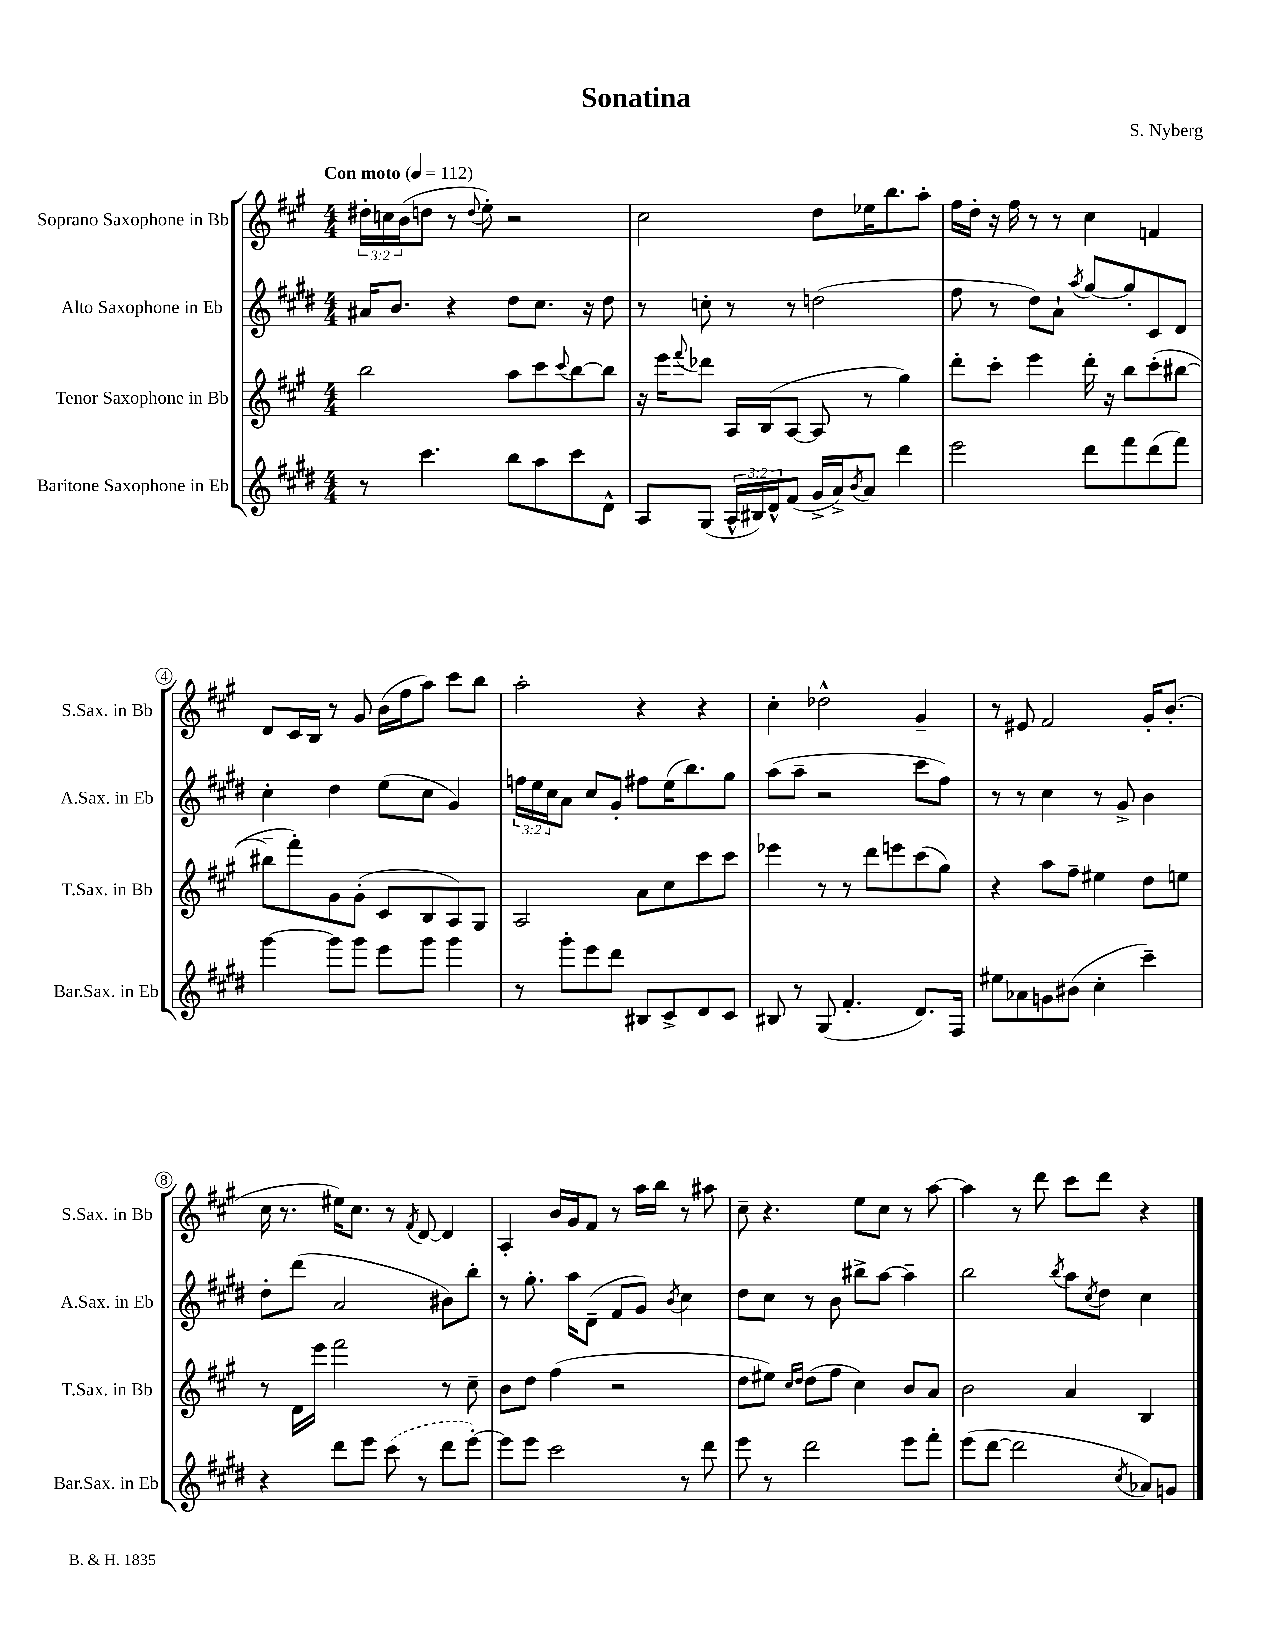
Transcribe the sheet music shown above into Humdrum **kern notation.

**kern	**kern	**kern	**kern
*staff4	*staff3	*staff2	*staff1
*clefG2	*clefG2	*clefG2	*clefG2
*k[f#c#g#d#]	*k[f#c#g#]	*k[f#c#g#d#]	*k[f#c#g#]
*M4/4	*M4/4	*M4/4	*M4/4
*MM112	*MM112	*MM112	*MM112
8r	2bb	16a#	24dd#'
.	.	.	24cc
.	.	8.b	.
.	.	.	(24b
4.ccc#	.	.	8dd
.	.	4r	8r
.	.	.	8qqdd
.	.	.	8ee')
8bb	8aa	8dd#	2r
8aa	8ccc#	8.cc#	.
.	8qqccc#	.	.
8ccc#	[8bb	.	.
.	.	16r	.
8d#^^	8bb]	8dd#	.
=	=	=	=
8A	16r	8r	2cc#
.	16eee	.	.
.	8qqfff#	.	.
(8G#	8ddd-	8cc'	.
24A^^	16A	8r	.
24B#)	.	.	.
.	(16B	.	.
24d#^^	.	.	.
(8f#	[8A	8r	.
16g#^	8A]	(2dd	8dd
16a^)	.	.	.
8qb	.	.	.
8a	8r	.	16ee-
.	.	.	8.bb
4ddd#	4gg#)	.	.
.	.	.	8aa'
=	=	=	=
2eee	8ddd'	8ff#	16ff#
.	.	.	16dd'
.	8ccc#'	8r	16r
.	.	.	16ff#
.	4eee	8dd#)	8r
.	.	8a`	8r
.	.	8qaa	.
8ddd#	16ddd'	[8gg#	4cc#
.	16r	.	.
8fff#	8bb	8gg#']	.
(8ddd#	(8ccc#'	8c#	4f
8fff#)	[8bb#	8d#	.
=	=	=	=
[4ggg#	8bb#~]	4cc#'	8d
.	8fff#')	.	16c#
.	.	.	16B
8ggg#]	8g#	4dd#	8r
8ggg#	(8g#'	.	8g#
8eee	8c#	(8ee	(16b
.	.	.	16ff#
8ggg#	8B	8cc#	8aa)
4ggg#	8A)	4g#)	8ccc#
.	8G#	.	8bb
=	=	=	=
8r	2A	24ff	2aa'
.	.	24ee	.
.	.	24cc#	.
8ggg#'	.	8a	.
8eee	.	8cc#	.
8ddd#	.	8g#'	.
8B#	8a	8ff#	4r
8c#^	8cc#	(16ee	.
.	.	8.bb)	.
8d#	8ccc#	.	4r
8c#	8ccc#	8gg#	.
=	=	=	=
8B#	4eee-	(8aa	4cc#'
8r	.	8aa~	.
(8G#	8r	2r	2dd-^^
4.f#'	8r	.	.
.	8ddd	.	.
.	8eee	.	.
8.d#)	(8ccc#	8ccc#	4g#~
.	8gg#)	8ff#)	.
16F#	.	.	.
=	=	=	=
8ee#	4r	8r	8r
8a-	.	8r	8e#
8g	8aa	4cc#	2f#
(8b#	8ff#~	.	.
4cc#'	4ee#	8r	.
.	.	8g#^	.
4ccc#~)	8dd	4b	16g#'
.	.	.	(8.b'
.	8ee	.	.
=	=	=	=
4r	8r	8dd#'	16cc#
.	.	.	8.r
.	16d	(8ddd#	.
.	16eee	.	.
8ddd#	2fff#	2a	16ee#)
.	.	.	8.cc#
8eee	.	.	.
(8ccc#	.	.	8r
.	.	.	8qf#
8r	.	.	[8d
8ddd#	8r	8b#)	4d]
[8eee')	8cc#~	8bb'	.
=	=	=	=
8eee]	8b	8r	4A'
8eee	8dd	8.gg#'	.
2ccc#	(4ff#	.	16b
.	.	16aa	16g#
.	.	(8d#~	8f#
.	2r	8f#	8r
.	.	8g#)	16aa
.	.	.	16bb
.	.	8qb	.
8r	.	4cc#	8r
8ddd#	.	.	8aa#
=	=	=	=
8eee	8dd	8dd#	8cc#~
8r	8ee#)	8cc#	4.r
.	16qqcc#	.	.
.	16qqdd	.	.
2ddd#	(8dd	8r	.
.	8ff#	8b	.
.	4cc#)	8bb#^	8ee
.	.	[8aa	8cc#
8eee	8b	4aa~]	8r
8fff#'	8a	.	[8aa
=	=	=	=
(8eee	2b	2bb	4aa]
[8ddd#	.	.	.
2ddd#]	.	.	8r
.	.	.	8ddd
.	.	8qbb	.
.	4a	8aa	8ccc#
.	.	8qcc#	.
.	.	8dd#	8ddd
8qcc#	.	.	.
8a-)	4B	4cc#	4r
8g	.	.	.
==	==	==	==
*-	*-	*-	*-
